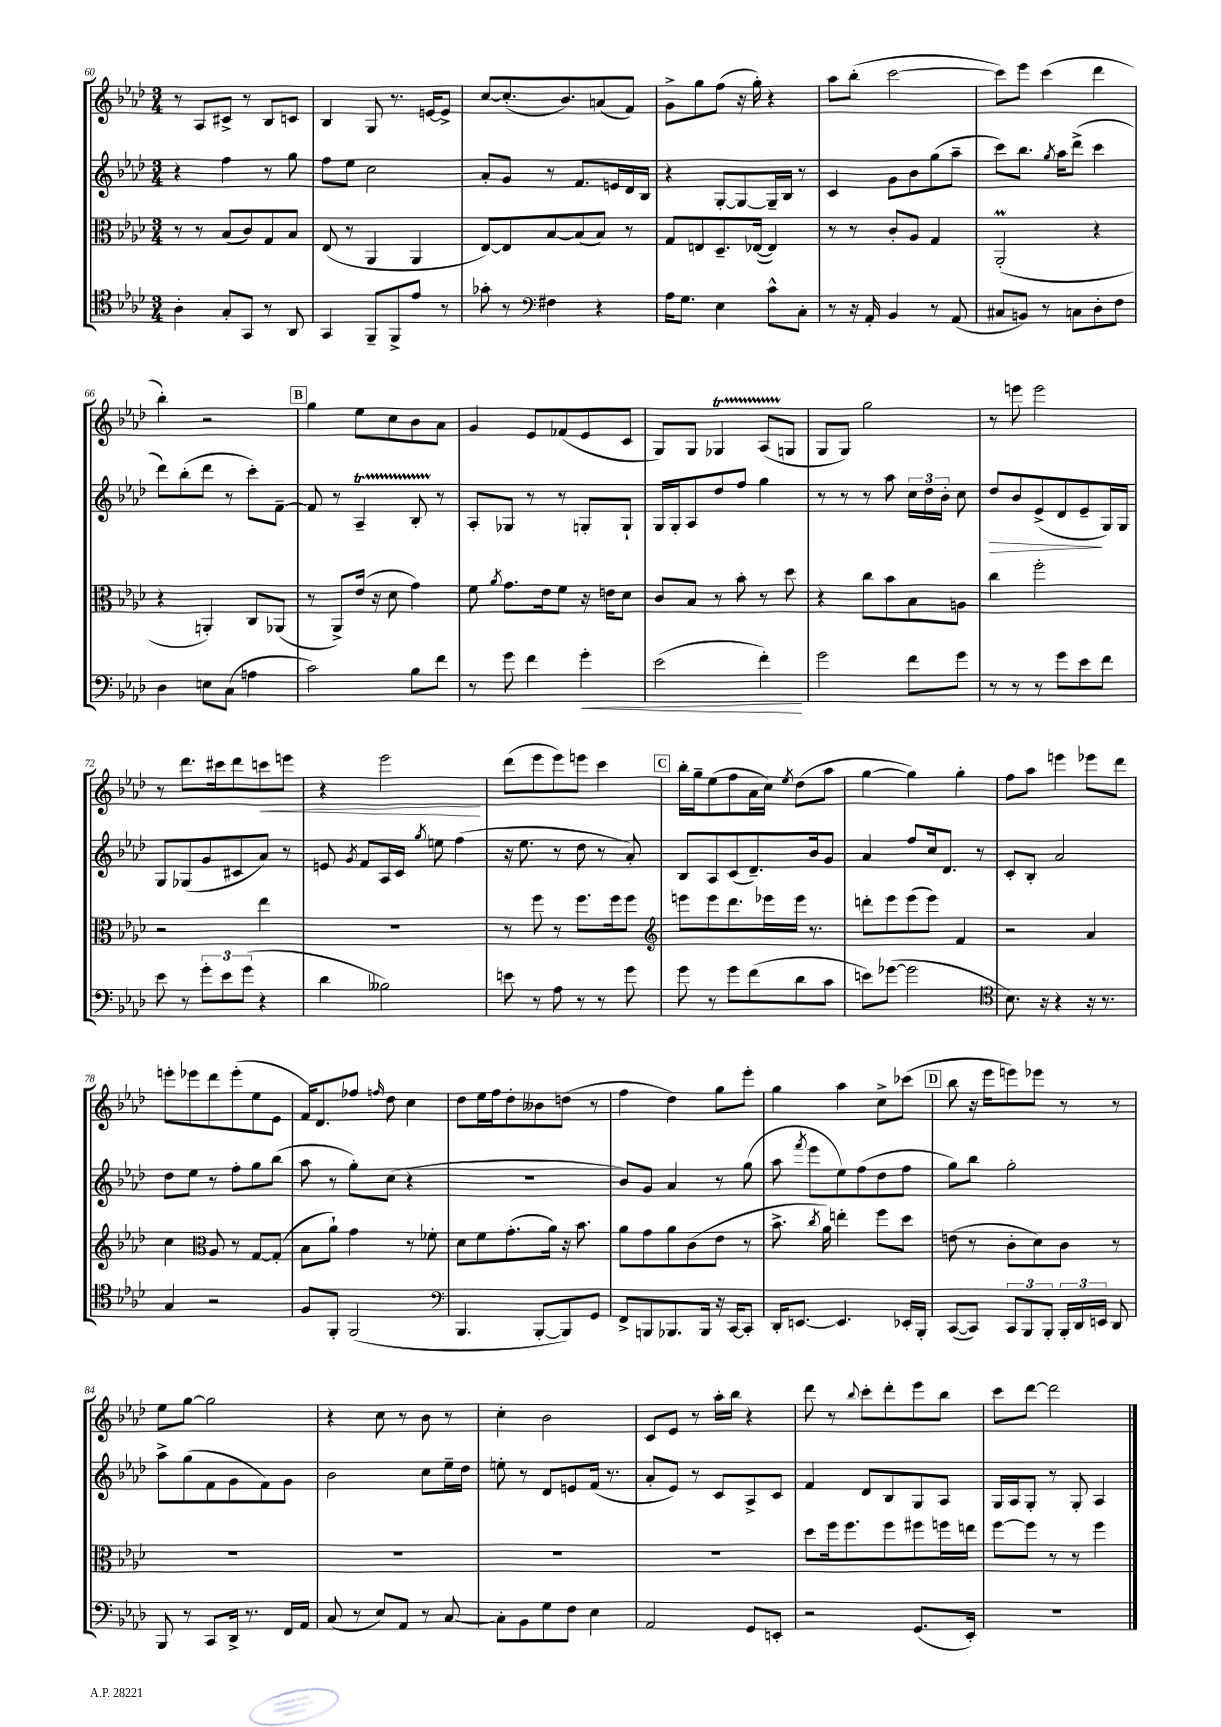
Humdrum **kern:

**kern	**dynam	**kern	**kern	**dynam	**kern	**dynam
*part4	*part4	*part3	*part2	*part2	*part1	*part1
*staff4	*staff4	*staff3	*staff2	*staff2	*staff1	*staff1
*clefC4	*	*clefC3	*clefG2	*	*clefG2	*
*k[b-e-a-d-]	*	*k[b-e-a-d-]	*k[b-e-a-d-]	*	*k[b-e-a-d-]	*
*M3/4	*	*M3/4	*M3/4	*	*M3/4	*
=60	=60	=60	=60	=60	=60	=60
4A-'\	.	8r	4r	.	8r	.
.	.	8r	.	.	8A-/L	.
8G'/L	.	(8B-/L	4ff\	.	8c#X^/J	.
8GG/J	.	8c/)	.	.	8r	.
8r	.	8G/	8r	.	8B-/L	.
8AA-/	.	8B-/J	8gg\	.	8cn/J	.
=61	=61	=61	=61	=61	=61	=61
4GG/	.	(8E-/	8ff\L	.	4B-/	.
.	.	8r	8ee-\J	.	.	.
8FF~/L	.	4AA-/	2cc\	.	8G/	.
8FF^/	.	.	.	.	8.r	.
8e-/J	.	4AA-/	.	.	.	.
.	.	.	.	.	[16en/KL	.
8r	.	.	.	.	8e^/J]	.
=62	=62	=62	=62	=62	=62	=62
8g-X'\	.	[8E-/L)	8a-'/L	.	[8cc/L	.
8r	.	8E-/]	8g/J	.	(8.cc'/]	.
*clefF4	*	*	*	*	*	*
4F#X\	.	[8B-/	8r	.	.	.
.	.	.	.	.	8.b-/)	.
.	.	(8B-/]	8.f/L	.	.	.
4r	.	8B-/J)	.	.	(8an/	.
.	.	.	16en/L	.	.	.
.	.	8r	16d-/	.	8f/J)	.
.	.	.	16B-/JJ	.	.	.
=63	=63	=63	=63	=63	=63	=63
16A-\KL	.	8G/L	4r	.	8g^\L	.
8.G\J	.	.	.	.	.	.
.	.	8En/	.	.	8gg\	.
4E-\	.	8.D-~/	[8G'/L	.	(8ff\J	.
.	.	.	8G/_	.	16r	.
.	.	([16E-X/Jk	.	.	16gg'\)	.
8c^^\L	.	4E-/])	16G~/L]	.	4r	.
.	.	.	16B-/JJ	.	.	.
8C'\J	.	.	8r	.	.	.
=64	=64	=64	=64	=64	=64	=64
8r	.	8r	4c/	.	8aa-\L	.
16r	.	8r	.	.	(8bb-'\J	.
16AA-'/	.	.	.	.	.	.
4BB-/	.	8c'/L	8g\L	.	[2ccc\	.
.	.	8A-/J	8b-\	.	.	.
8r	.	4G/	(8gg\	.	.	.
(8AA-/	.	.	8aa-~\J	.	.	.
=65	=65	=65	=65	=65	=65	=65
8C#X/L	.	(2AA-M'/	8ccc\L)	.	8ccc\L])	.
8BBn/J)	.	.	8.bb-\J	.	8eee-\J	.
8r	.	.	.	.	(4ccc\	.
.	.	.	8qgg/	.	.	.
.	.	.	16aa-\KL	.	.	.
8Cn\L	.	.	(8ddd-^\J	.	.	.
8D-'\	.	4r	4ccc\	.	4ddd-\	.
8F\J	.	.	.	.	.	.
!!LO:LB:g=z
=66	=66	=66	=66	=66	=66	=66
4D-\	.	4r	8ddd-\L)	.	4bb-'\)	.
.	.	.	(8bb-'\	.	.	.
8En\L	.	4AAn'/)	8ddd-\J	.	2r	.
(8C\J	.	.	8r	.	.	.
4An\	.	8C/L	8ccc'\L)	.	.	.
.	.	(8AA-X/J	[8f~\J	.	.	.
!!LO:REH:place=s1:t=B
=67	=67	=67	=67	=67	=67	=67
2c\)	.	8r	8f/]	.	4gg\	.
.	.	8AA-^/L)	8r	.	.	.
.	.	(16e-/Jk	4A-T~/	.	8ee-\L	.
.	.	16r	.	.	.	.
.	.	8d-\	.	.	8cc\	.
8B-\L	.	4g\)	8B-TTT'/	.	8b-\	.
8f\J	.	.	8r	.	8a-\J	.
=68	=68	=68	=68	=68	=68	=68
8r	.	8f\	8A-'/L	.	4g/	.
.	.	8qa-/	.	.	.	.
8g\	.	8.g\L	8G-X/J	.	.	.
4f\	.	.	8r	.	8e-/L	.
.	.	16e-\k	.	.	.	.
.	.	8f\J	8r	.	(8f-X/	.
!	!LO:HP:b	!	!	!	!	!
4g'\	<	16r	8Gn'/L	.	8e-/	.
.	.	16en\KL	.	.	.	.
.	.	8d-\J	8G`/J	.	8c/J	.
=69	=69	=69	=69	=69	=69	=69
(2e-\	.	8c/L	16G/LL	.	8G/L)	.
.	.	.	16G'/J	.	.	.
.	.	8B-/J	8A-/	.	8G/J	.
.	.	8r	8dd-/	.	4G-XT/	.
.	.	8b-'\	8ff/J	.	.	.
4f'\)	.	8r	4gg\	.	(8A-TTT/L	.
.	.	8dd-\	.	.	8Gn/J	.
.	[	.	.	.	.	.
=70	=70	=70	=70	=70	=70	=70
2g\	.	4r	8r	.	8G/L	.
.	.	.	8r	.	8G/J)	.
.	.	8cc\L	8r	.	2gg\	.
.	.	8b-\	8aa-\	.	.	.
8f\L	.	8B-\	24cc\LL	.	.	.
.	.	.	24dd-\	.	.	.
.	.	.	24b-'\JJ	.	.	.
8g\J	.	8An\J	8cc\	.	.	.
=71	=71	=71	=71	=71	=71	=71
!	!	!	!	!LO:HP:b	!	!
8r	.	4cc\	8dd-/L	>	8r	.
8r	.	.	8b-/	.	8eeen\	.
8r	.	2ff'\	(8e-^/	.	2eee\	.
8g\L	.	.	8d-/	.	.	.
8e-\	.	.	8e-~/	.	.	.
8f\J	.	.	16G/L)	]	.	.
.	.	.	16G/JJ	.	.	.
!!LO:LB:g=z
=72	=72	=72	=72	=72	=72	=72
8e-\	.	2r	8G/L	.	8r	.
8r	.	.	(8G-X/	.	8.ddd-\L	.
12g'\L	.	.	8g/	.	.	.
.	.	.	.	.	16ccc#X\k	.
12e-\	.	.	.	.	.	.
.	.	.	8c#X/	.	8ddd-\	.
(12g\J	.	.	.	.	.	.
!	!	!	!	!	!	!LO:HP:b
4r	.	4ee-\	8a-/J)	.	8cccn\	<
.	.	.	8r	.	8eeen\J	.
=73	=73	=73	=73	=73	=73	=73
4d-\	.	2.r	8en/	.	4r	.
.	.	.	8qg/	.	.	.
.	.	.	8f/L	.	.	.
2B--X\)	.	.	16A-/L	.	2eee-\	.
.	.	.	16c/JJ	.	.	.
.	.	.	8qgg/	.	.	.
.	.	.	8een\	.	.	.
.	.	.	(4ff\	.	.	.
.	.	.	.	.	.	[
=74	=74	=74	=74	=74	=74	=74
8en\	.	8r	16r	.	(8ddd-\L	.
.	.	.	8.ee-\	.	.	.
8r	.	8ff\	.	.	8eee-\	.
8A-\	.	8r	8r	.	8eee-\)	.
8r	.	8.ff\L	8dd-\	.	8eeen\J	.
8r	.	.	8r	.	4ccc\	.
.	.	16ff\k	.	.	.	.
8g\	.	8ff\J	8a-'/)	.	.	.
!!LO:REH:place=s1:t=C
=75	=75	=75	=75	=75	=75	=75
*	*	*clefG2	*	*	*	*
8g\	.	8eeen\L	8B-/L	.	16bb-'\LL	.
.	.	.	.	.	16gg~\J	.
8r	.	8eee\	8A-/	.	(8ee-\	.
8g\L	.	8.ddd-\	(8c/	.	8ff\	.
(8f\	.	.	8.d-~/)	.	16a-\L	.
.	.	16eee-X\L	.	.	16cc\JJ)	.
.	.	.	.	.	8qee-/	.
8d-\	.	16eee-\JJ	.	.	(8dd-\L	.
.	.	8.r	16b-/k	.	.	.
8c\J	.	.	8g/J	.	8aa-\J	.
=76	=76	=76	=76	=76	=76	=76
8en\L)	.	8dddn'\L	4a-/	.	[4gg\	.
([8g-X\J	.	8eee-\	.	.	.	.
2g-\]	.	(8eee-\	8ff/L	.	4gg\])	.
.	.	8eee-\J)	16cc/k	.	.	.
.	.	.	8.d-/J	.	.	.
.	.	4f/	.	.	4gg'\	.
.	.	.	8r	.	.	.
=77	=77	=77	=77	=77	=77	=77
*clefC4	*	*	*	*	*	*
8.B-\)	.	2r	8c'/L	.	8ff\L	.
.	.	.	8B-'/J	.	8aa-\J	.
16r	.	.	.	.	.	.
4r	.	.	2a-/	.	4eeen\	.
16r	.	4a-/	.	.	8eee-X\L	.
8.r	.	.	.	.	.	.
.	.	.	.	.	8ddd-\J	.
!!LO:LB:g=z
=78	=78	=78	=78	=78	=78	=78
4G/	.	4cc\	8dd-\L	.	8eeen'\L	.
.	.	.	8ee-\J	.	8eee-X\	.
*	*	*clefC3	*	*	*	*
2r	.	8A-/	8r	.	8ddd-\	.
.	.	8r	8ff'\L	.	(8eee-'\	.
.	.	[8G/L	8gg\	.	8ee-\	.
.	.	(8G'/J]	(8bb-\J	.	8e-\J	.
=79	=79	=79	=79	=79	=79	=79
8F/L	.	8B-\L	8aa-\	.	16f/KL)	.
.	.	.	.	.	8.d-/	.
8FF'/J	.	8a-`\J)	8r	.	.	.
(2FF/	.	4g\	8gg'\L)	.	8ff-X/J	.
.	.	.	.	.	16qqffn/	.
.	.	.	(8cc\J	.	8dd-\	.
.	.	8r	4r	.	4cc\	.
.	.	8f-X'\	.	.	.	.
=80	=80	=80	=80	=80	=80	=80
*clefF4	*	*	*	*	*	*
4.BBB-/	.	8d-\L	2.r	.	8dd-\L	.
.	.	8f\	.	.	16ee-\L	.
.	.	.	.	.	16ff\J	.
.	.	(8.g'\	.	.	8dd-'\	.
[8BBB-'/L	.	.	.	.	8b--X\	.
.	.	16a-\Jk)	.	.	.	.
8BBB-/])	.	16r	.	.	(8ddn\J	.
.	.	8.b-\	.	.	.	.
8GG/J	.	.	.	.	8r	.
=81	=81	=81	=81	=81	=81	=81
8FF^/L	.	8a-\L	8b-/L)	.	4ff\	.
8BBBn/	.	8g\	8g/J	.	.	.
8.BBB-X/	.	8a-\	4a-/	.	4dd-\)	.
.	.	(8c\	.	.	.	.
16BBB-/Jk	.	.	.	.	.	.
16r	.	8e-\J	8r	.	8gg\L	.
[16CC/KL	.	.	.	.	.	.
8CC'/J]	.	8r	(8gg\	.	8eee-'\J	.
=82	=82	=82	=82	=82	=82	=82
16DD-'/KL	.	8.b-^\	8aa-\	.	4gg\	.
[8.EEn/J	.	.	.	.	.	.
.	.	.	8qfff/	.	.	.
.	.	.	8eee-\L	.	.	.
.	.	8qcc/	.	.	.	.
.	.	16a-\)	.	.	.	.
4.EE/]	.	4een'\	8ee-\)	.	4aa-\	.
.	.	.	(8ff\	.	.	.
.	.	8ff\L	8dd-\	.	8cc^\L	.
16EE-X'/LL	.	8dd-\J	8ff\J	.	(8ccc-X\J	.
16BBB-'/JJ	.	.	.	.	.	.
!!LO:REH:place=s1:t=D
=83	=83	=83	=83	=83	=83	=83
([8CC/L	.	(8en\	8gg\L)	.	8bb-\	.
8CC/J])	.	8r	8bb-\J	.	16r	.
.	.	.	.	.	16eee-\KL	.
12CC/L	.	8c'\L	2gg'\	.	8eeen\)	.
12BBB-/	.	.	.	.	.	.
.	.	8d-\)	.	.	8eee-X\J	.
12BBB-'/J	.	.	.	.	.	.
24BBB-'/LL	.	8c\J	.	.	8r	.
24DD-/	.	.	.	.	.	.
24EEn/JJ	.	.	.	.	.	.
8DD-/	.	8r	.	.	8r	.
!!LO:LB:g=z
=84	=84	=84	=84	=84	=84	=84
8BBB-/	.	2.r	8aa-^\L	.	8ee-\L	.
8r	.	.	(8gg\	.	[8gg\J	.
8CC/L	.	.	8f\	.	2gg\]	.
16DD-^/Jk	.	.	8g\	.	.	.
8.r	.	.	.	.	.	.
.	.	.	8f\)	.	.	.
16FF/LL	.	.	8g\J	.	.	.
16AA-/JJ	.	.	.	.	.	.
=85	=85	=85	=85	=85	=85	=85
(8C/	.	2.r	2b-\	.	4r	.
8r	.	.	.	.	.	.
8E-/L)	.	.	.	.	8cc\	.
8AA-/J	.	.	.	.	8r	.
8r	.	.	8cc\L	.	8b-\	.
[8C/	.	.	16ee-~\L	.	8r	.
.	.	.	16dd-\JJ	.	.	.
=86	=86	=86	=86	=86	=86	=86
8C'\L]	.	2.r	8een'\	.	4cc'\	.
8BB-\	.	.	8r	.	.	.
8G\	.	.	8d-/L	.	2b-\	.
8F\J	.	.	8en/	.	.	.
4E-\	.	.	(16f/Jk	.	.	.
.	.	.	8.r	.	.	.
=87	=87	=87	=87	=87	=87	=87
2AA-/	.	2.r	8a-'/L	.	8c/L	.
.	.	.	8e-/J)	.	8e-/J	.
.	.	.	8r	.	8r	.
.	.	.	8c/L	.	16aa-'\LL	.
.	.	.	.	.	16bb-\JJ	.
8GG/L	.	.	8A-^/	.	4r	.
8EEn'/J	.	.	8c/J	.	.	.
=88	=88	=88	=88	=88	=88	=88
2r	.	8dd-\L	4f/	.	8ddd-\	.
.	.	16ff\k	.	.	8r	.
.	.	8.ff\	.	.	.	.
.	.	.	.	.	8qqbb-/	.
.	.	.	8d-/L	.	8ccc'\L	.
.	.	8ff\	8B-/	.	8ddd-'\	.
(8.GG/L	.	8ff#X\	8G/	.	8eee-\	.
.	.	16ffn\L	8A-/J	.	8bb-\J	.
16EE-'/Jk)	.	16een\JJ	.	.	.	.
=89	=89	=89	=89	=89	=89	=89
2.r	.	[8ff\L	16G/LL	.	8ccc\L	.
.	.	.	16A-/J	.	.	.
.	.	8ff\J]	8G'/J	.	[8ddd-\J	.
.	.	8r	8r	.	2ddd-\]	.
.	.	8r	8G'/	.	.	.
.	.	4ff\	4A-/	.	.	.
==	==	==	==	==	==	==
*-	*-	*-	*-	*-	*-	*-
